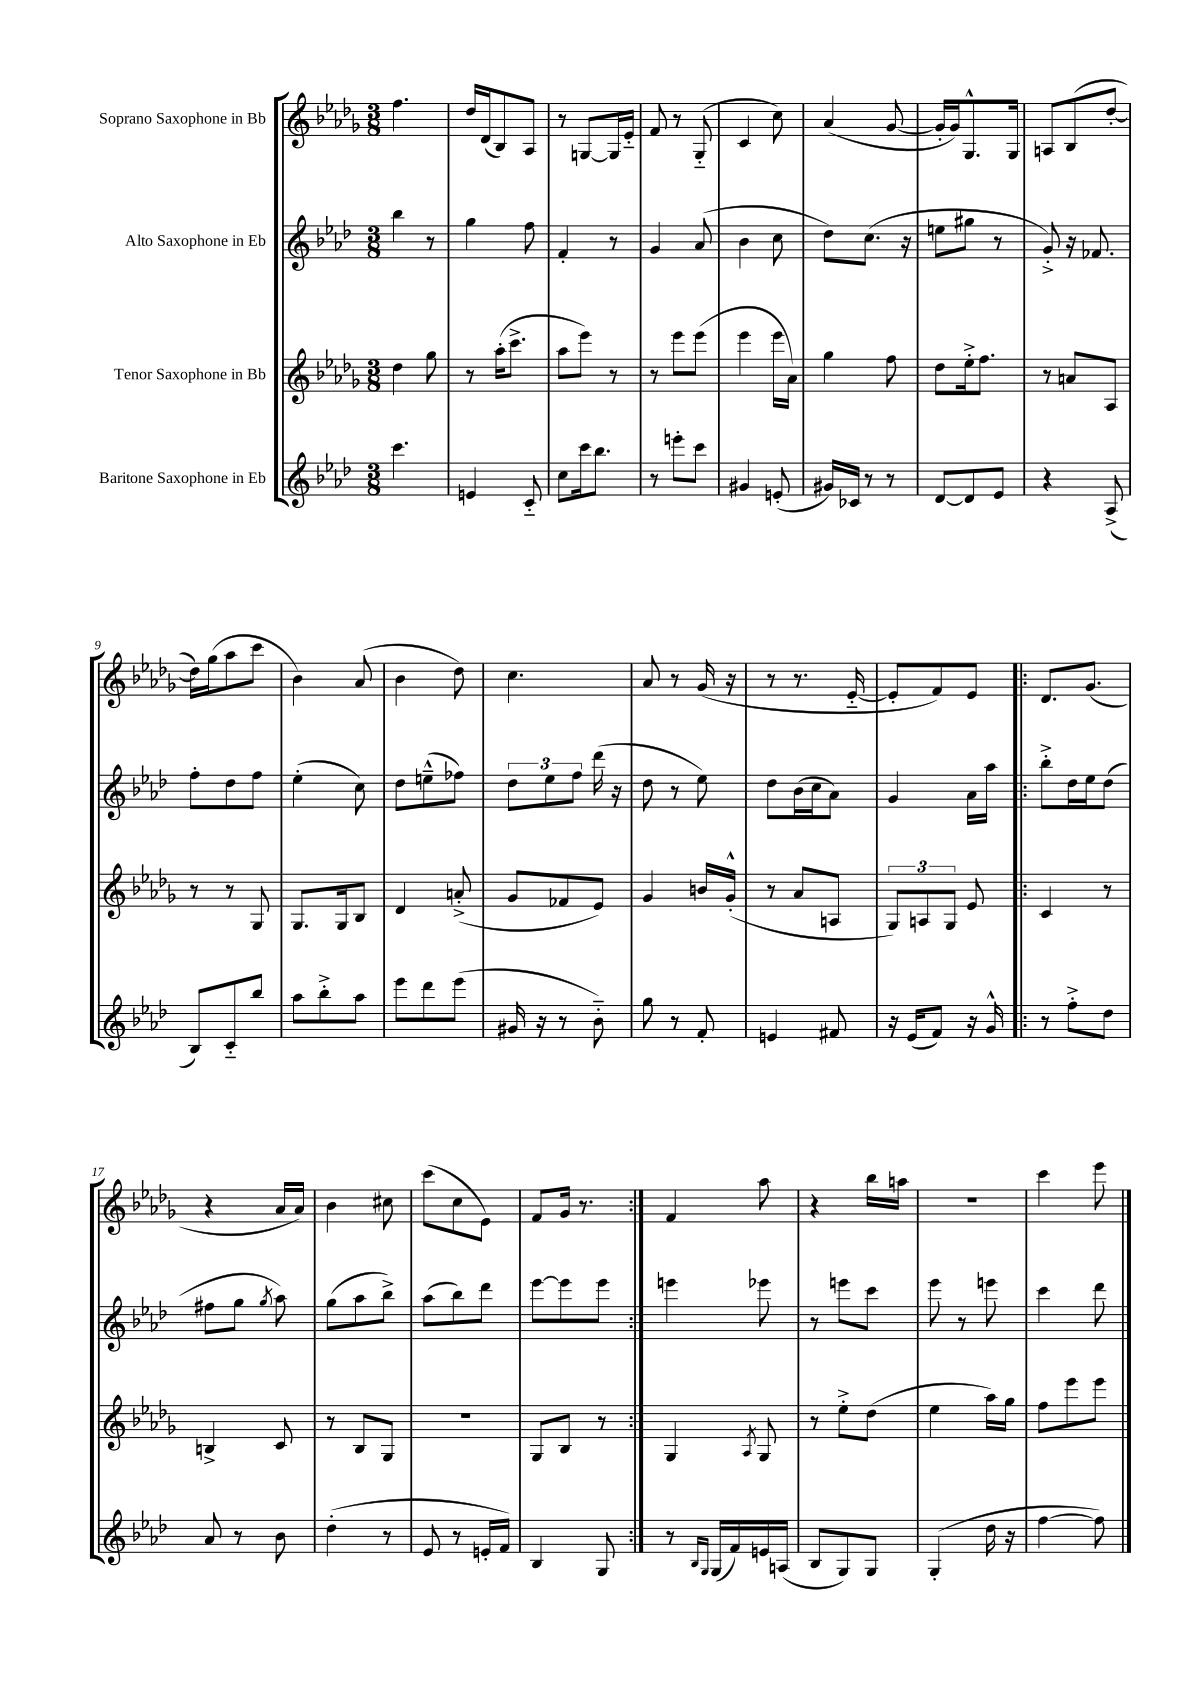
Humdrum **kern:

**kern	**kern	**kern	**kern
*staff4	*staff3	*staff2	*staff1
*clefG2	*clefG2	*clefG2	*clefG2
*k[b-e-a-d-]	*k[b-e-a-d-g-]	*k[b-e-a-d-]	*k[b-e-a-d-g-]
*M3/8	*M3/8	*M3/8	*M3/8
4.ccc\	4dd-\	4bb-\	4.ff\
.	8gg-\	8r	.
=	=	=	=
4e/	8r	4gg\	16dd-/LL
.	.	.	(16d-/J
.	(16aa-'\LK	.	8B-/)
.	8.ccc^\J	.	.
8c'~/	.	8ff\	8A-/J
=	=	=	=
8cc\L	8aa-\L	4f'/	8r
16ccc\k	8eee-\J)	.	[8G/L
8.bb-\J	.	.	.
.	8r	8r	16G/]L
.	.	.	16e-'~/JJ
=	=	=	=
8r	8r	4g/	8f/
8eee'\L	8eee-\L	.	8r
8ccc\J	(8eee-\J	(8a-/	(8G-'~/
=	=	=	=
4g#/	4eee-\	4b-\	4c/
(8e'/	16eee-\LL	8cc\	8cc\)
.	16a-\JJ)	.	.
=	=	=	=
16g#/LL)	4gg-\	8dd-\L)	(4a-/
16c-/JJ	.	.	.
8r	.	(8.cc\J	.
8r	8ff\	.	[8g-/
.	.	16r	.
=	=	=	=
[8d-/L	8dd-\L	8ee\L	16g-'/]LL
.	.	.	16g-/J)
8d-/]	16ee-'^\k	8gg#\J	8.G-^^/
.	8.ff\J	.	.
8e-/J	.	8r	.
.	.	.	16G-/Jk
=	=	=	=
4r	8r	8g'^/)	8A/L
.	8a/L	16r	(8B-/
.	.	8.f-/	.
(8A-^/	8A-/J	.	[8dd-'/J
=	=	=	=
8B-/L)	8r	8ff'\L	16dd-\]LL)
.	.	.	(16gg-\J
8c'~/	8r	8dd-\	8aa-\
8bb-/J	8G-/	8ff\J	8ccc\J
=	=	=	=
8aa-\L	8.G-/L	(4ee-'\	4b-\)
8bb-'^\	.	.	.
.	16G-/k	.	.
8aa-\J	8B-/J	8cc\)	(8a-/
=	=	=	=
8eee-\L	4d-/	8dd-\L	4b-\
8ddd-\	.	(8ee~^^\	.
(8eee-\J	(8a'^/	8ff-\J)	8dd-\)
=	=	=	=
16g#/	8g-/L	12dd-\L	4.cc\
16r	.	.	.
.	.	12ee-\	.
8r	8f-/	.	.
.	.	12ff\J	.
8b-'~\)	8e-/J)	(16ddd-\	.
.	.	16r	.
=	=	=	=
8gg\	4g-/	8dd-\	8a-/
8r	.	8r	8r
8f'/	16b/LL	8ee-\)	(16g-/
.	(16g-'^^/JJ	.	16r
=	=	=	=
4e/	8r	8dd-\L	8r
.	8a-/L	(16b-\L	8.r
.	.	16cc\J	.
8f#/	8A/J	8a-\J)	.
.	.	.	[16e-'~/
=	=	=	=
16r	12G-/L)	4g/	8e-'/]L
(16e-/LK	.	.	.
.	12A/	.	.
8f/J)	.	.	8f/)
.	12G-/J	.	.
16r	8e-/	16a-\LL	8e-/J
16g^^/	.	16aa-\JJ	.
=!|:	=!|:	=!|:	=!|:
8r	4c/	8bb-'^\L	8.d-/L
8ff'^\L	.	16dd-\L	.
.	.	16ee-\J	(8.g-/J
8dd-\J	8r	(8dd-\J	.
=	=	=	=
8a-/	4B^/	8ff#\L	4r
8r	.	8gg\J	.
.	.	8qgg/	.
8b-\	8c/	8aa-\)	16a-/LL
.	.	.	16a-/JJ)
=	=	=	=
(4dd-'\	8r	(8gg\L	4b-\
.	8B-/L	8aa-\	.
8r	8G-/J	8bb-^\J)	8cc#\
=	=	=	=
8e-/	4.r	(8aa-\L	(8ccc\L
8r	.	8bb-\)	8cc\
16e'/LL	.	8ddd-\J	8e-\J)
16f/JJ)	.	.	.
=	=	=	=
4B-/	8G-/L	[8eee-\L	8f/L
.	8B-/J	8eee-\]	16g-/Jk
.	.	.	8.r
8G/	8r	8eee-\J	.
=:|!	=:|!	=:|!	=:|!
8r	4G-/	4eee\	4f/
16qqB-/LL	.	.	.
16qqG/JJ	.	.	.
(16G/LL	.	.	.
16f/)	.	.	.
.	8qA-/	.	.
16e/	8G-/	8eee-\	8aa-\
(16A/JJ	.	.	.
=	=	=	=
8B-/L	8r	8r	4r
8G/)	8ee-'^\L	8eee\L	.
8G/J	(8dd-\J	8ccc\J	16bb-\LL
.	.	.	16aa\JJ
=	=	=	=
(4G'/	4ee-\	8eee-\	4.r
.	.	8r	.
16dd-\	16aa-\LL)	8eee\	.
16r	16gg-\JJ	.	.
=	=	=	=
[4ff\	8ff\L	4ccc\	4ccc\
.	8eee-\	.	.
8ff\])	8eee-\J	8ddd-\	8eee-\
==	==	==	==
*-	*-	*-	*-
